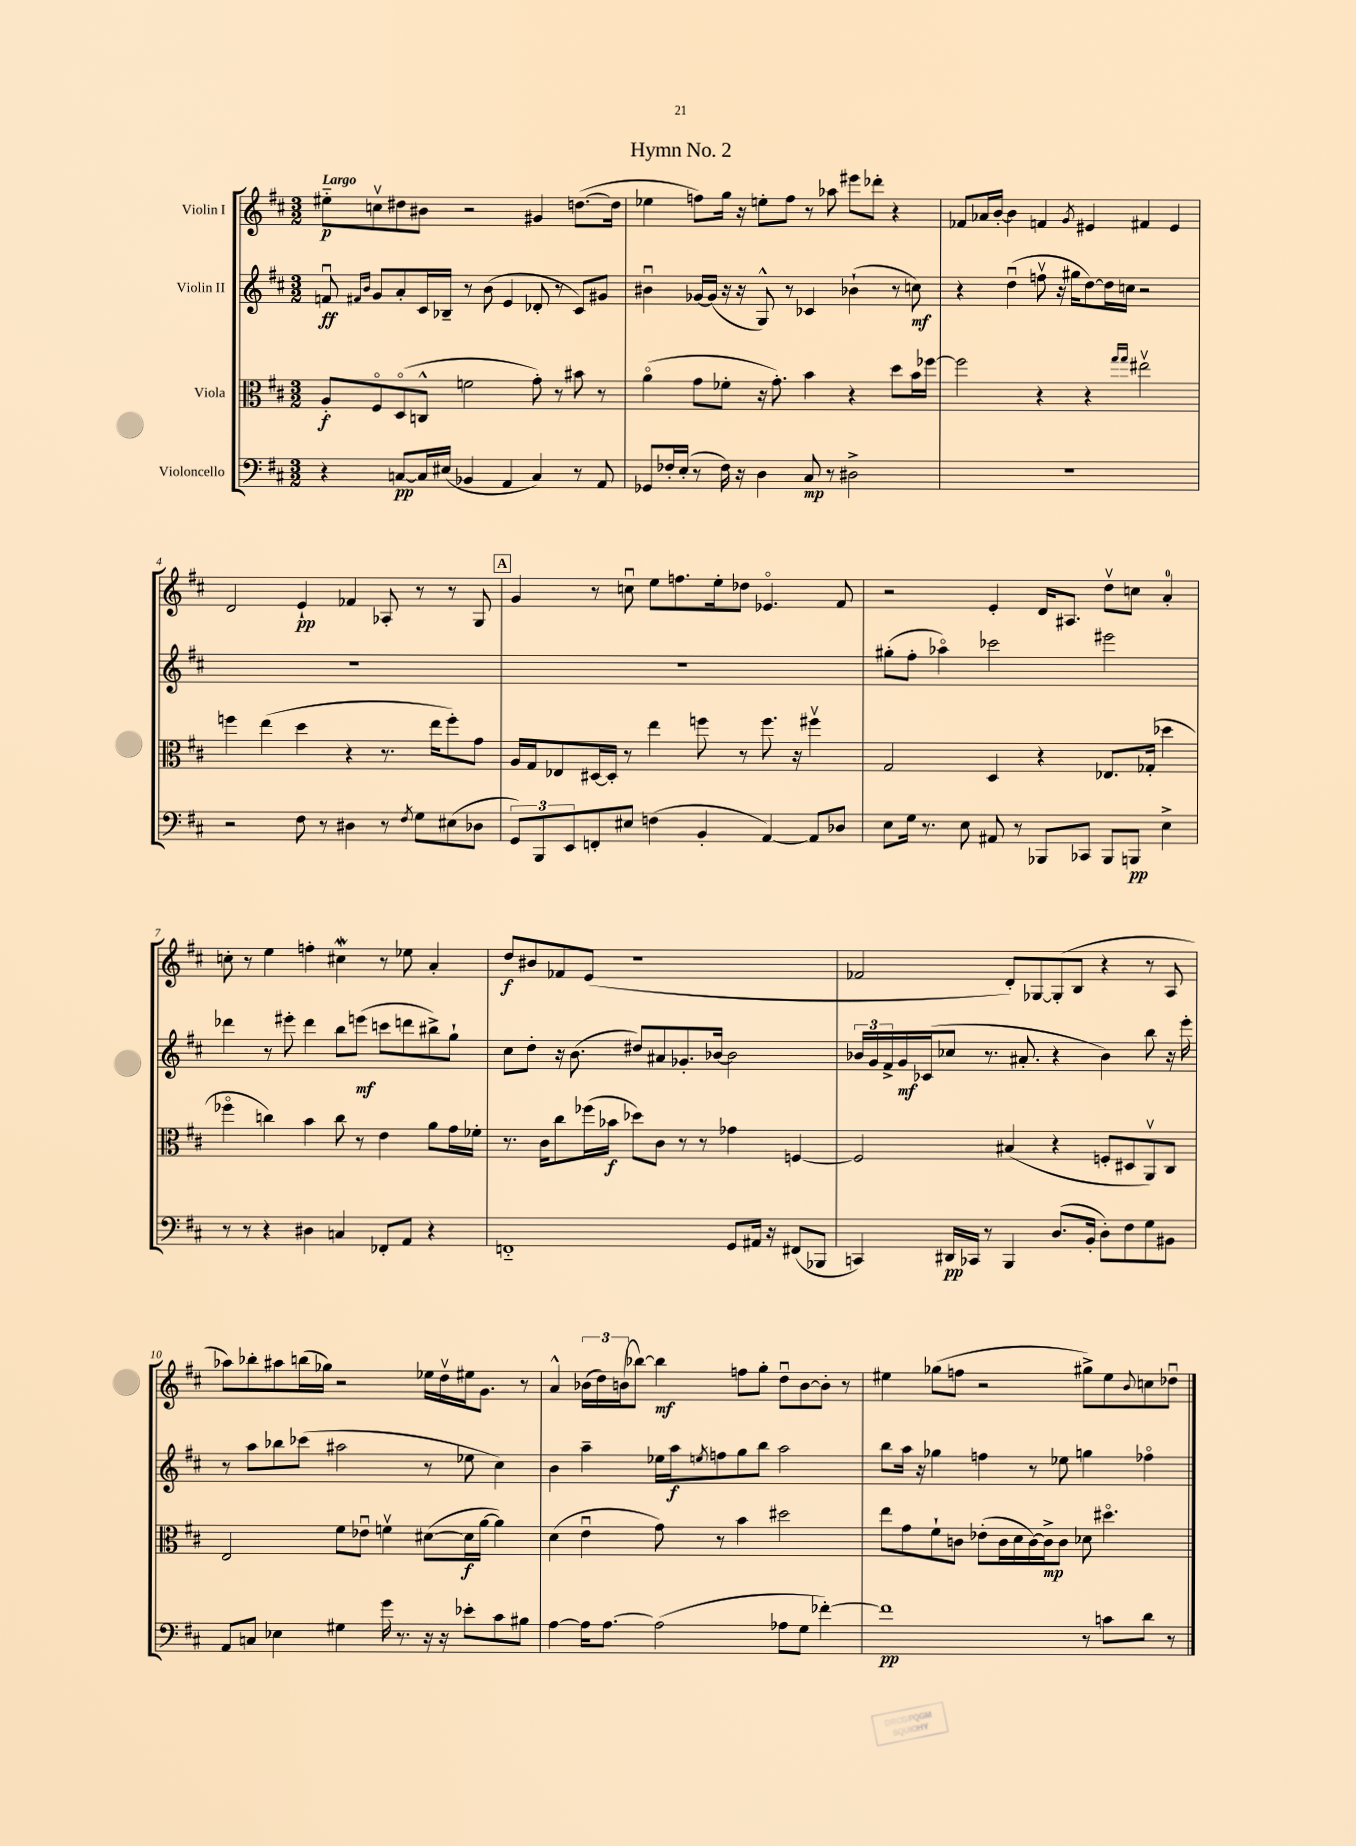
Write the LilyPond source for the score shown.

\header { title = "Hymn No. 2" }
<<
\new StaffGroup <<
\new Staff = "s0" \with { instrumentName = "Violin I" } {
    \clef treble \key d \major \numericTimeSignature \time 3/2 \tempo "Largo"
    eis''8-_\p c''8\upbow dis''8 bis'8 r2 gis'4 d''8.~( d''16 |
    ees''4 f''8) g''16 r16 e''8-. f''8 r8 aes''8 eis'''8 des'''8-. r4 |
    fes'8 aes'16 b'16~-. b'4 f'4 \acciaccatura { g'8 } eis'4 fis'4 eis'4 |
    d'2 e'4-!\pp fes'4 aes8-. r8 r8 g8 |
    \mark \markup { \box "A" } g'4 r8 c''8\downbow e''8 f''8. e''16-. des''8 ees'4.\flageolet fis'8 |
    r2 e'4-. d'16 ais8. d''8\upbow c''8 a'4-0-. |
    c''8-. r8 e''4 f''4-. cis''4\mordent r8 ees''8 a'4-. |
    d''8\f bis'8 fes'8 e'8( r1 |
    fes'2 d'8-.) ges8~ ges8-.( b8 r4 r8 a8 |
    aes''8) bes''8-. ais''8 b''16( ges''16) r2 ees''16 d''16\upbow eis''16 g'8. r8 |
    a'4-^ \tuplet 3/2 { bes'16( d''16) b'16( } bes''8~) bes''4\mf f''8 g''8-. d''8\downbow b'8~ b'8-. r8 |
    eis''4 ges''8( f''8 r2 gis''8->) eis''8 \appoggiatura { b'8 } c''8 des''8\downbow \bar "|." |
}
\new Staff = "s1" \with { instrumentName = "Violin II" } {
    \clef treble \key d \major \numericTimeSignature \time 3/2
    f'8\downbow\ff \grace { fis'16 b'16 } g'8 a'8-. cis'16 bes16-- r8 b'8( e'4 des'8-. r8 cis'8) gis'8 |
    bis'4\downbow ges'16~ ges'16( r16 r16 g8-^) r8 ces'4 bes'4-!( r8 c''8\mf) |
    r4 d''4\downbow( f''8\upbow r16 gis''16 d''8~) d''16 c''16 r2 |
    R1. |
    \mark \markup { \box "A" } R1. |
    gis''8-.( fis''8-. aes''4\flageolet) ces'''2 eis'''2 |
    des'''4 r8 eis'''8-. des'''4 b''8 e'''8\mf( c'''8 d'''8 bis''8->) g''8-! |
    cis''8 d''8-. r16 b'8.( dis''8) ais'8 ges'8.-. bes'16~ bes'2 |
    \tuplet 3/2 { bes'16 g'16 fis'16-> } g'16\mf ces'16( ces''8 r8. ais'8.-. r4 bes'4) b''8 r16 e'''16-. |
    r8 a''8 bes''8 ces'''8( ais''2 r8 ees''8 cis''4) |
    b'4 a''4-- ees''16 a''16\f \acciaccatura { e''8 } f''8 g''8 b''8 a''2 |
    b''8 a''16 r16 ges''4 f''4 r8 ees''8 g''4 fes''4\flageolet \bar "|." |
}
\new Staff = "s2" \with { instrumentName = "Viola" } {
    \clef alto \key d \major \numericTimeSignature \time 3/2
    a8-.\f fis8\flageolet d8\flageolet( c8-^ f'2 g'8-.) r8 bis'8 r8 |
    a'4\flageolet( g'8 fes'8-. r16 g'8.-.) b'4 r4 d''8 b'16 fes''16~ |
    fes''2 r4 r4 \grace { g''16 g''16 } eis''2\upbow |
    f''4 e''4( d''4 r4 r8. e''16 f''8-.) g'8 |
    \mark \markup { \box "A" } a16 g16 ees8 dis16~ dis16-. r8 e''4 f''8 r8 f''8. r16 fis''4\upbow |
    g2 d4 r4 ees8. ges16-.( des''4 |
    fes''4\flageolet c''4) b'4 c''8 r8 e'4 a'8 g'16 fes'16-. |
    r8. cis'16 cis''8 fes''16( bes'16\f des''8) cis'8 r8 r8 ges'4 f4~ |
    f2 bis4( r4 f8-. dis8 a,8\upbow) cis8 |
    e2 fis'8 ees'8\downbow f'4\upbow dis'8~( dis'16\f a'16~ a'4) |
    d'4( e'4\downbow g'8) r8 b'4 dis''2 |
    e''8 g'8 fis'8-! c'8 ees'8-.( c'16 d'16 c'16~) c'16->\mp c'8 des'8 dis''4.\flageolet \bar "|." |
}
\new Staff = "s3" \with { instrumentName = "Violoncello" } {
    \clef bass \key d \major \numericTimeSignature \time 3/2
    r4 c8~\pp c16 eis16( bes,4 a,4 c4) r8 a,8 |
    ges,8 fes16-. e16-.( r8 fes16) r16 d4 cis8\mp r8 dis2-> |
    R1. |
    r2 fis8 r8 dis4 r8 \acciaccatura { fis8 } g8 eis8( des8 |
    \mark \markup { \box "A" } \tuplet 3/2 { g,8) b,,8 e,8 } f,8-. eis8 f4( b,4-. a,4~) a,8 des8 |
    e8 g16 r8. e8 ais,8 r8 bes,,8 ces,8 bes,,8 b,,8\pp e4-> |
    r8 r8 r4 dis4 c4 fes,8-. a,8 r4 |
    f,1-_ g,8 ais,16 r16 fis,8( bes,,8 |
    c,4) dis,16\pp ces,16 r8 b,,4 d8.( b,16-. d8-.) fis8 g8 bis,8 |
    a,8 c8 ees4 gis4 g'16 r8. r16 r16 ees'8-. cis'8 bis8 |
    a4~ a16 a8.~ a2( aes8 g8 fes'4~-.) |
    fes'1\pp r8 c'8 d'8 r8 \bar "|." |
}
>>
>>
